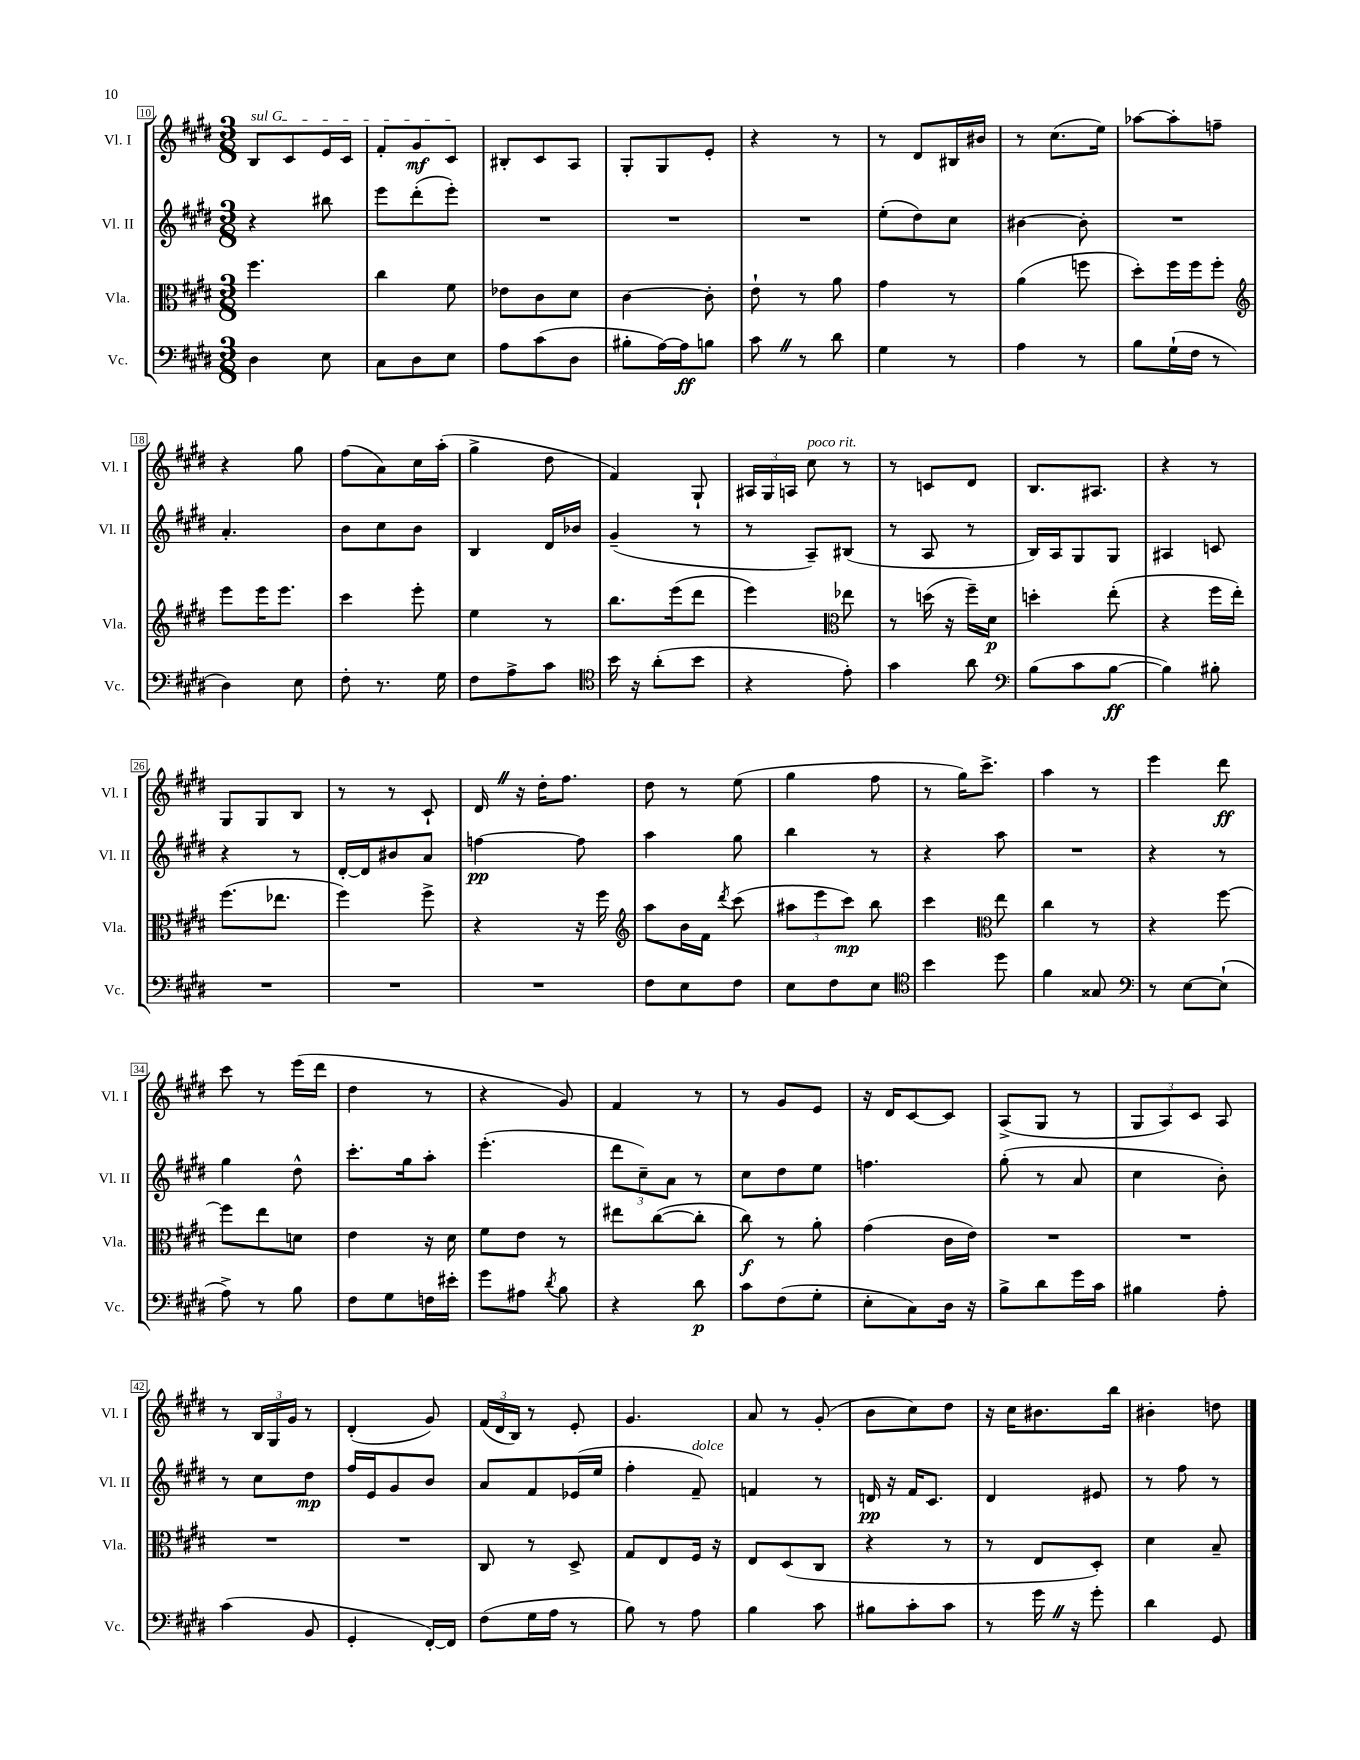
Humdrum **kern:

**kern	**dynam	**kern	**dynam	**kern	**dynam	**kern	**dynam
*part4	*part4	*part3	*part3	*part2	*part2	*part1	*part1
*staff4	*staff4	*staff3	*staff3	*staff2	*staff2	*staff1	*staff1
*I"Vc.	*	*I"Vla.	*	*I"Vl. II	*	*I"Vl. I	*
*I'Vc.	*	*I'Vla.	*	*I'Vl. II	*	*I'Vl. I	*
*clefF4	*	*clefC3	*	*clefG2	*	*clefG2	*
*k[f#c#g#d#]	*	*k[f#c#g#d#]	*	*k[f#c#g#d#]	*	*k[f#c#g#d#]	*
*M3/8	*	*M3/8	*	*M3/8	*	*M3/8	*
=10	=10	=10	=10	=10	=10	=10	=10
!	!	!	!	!	!	!LO:TX:a:i:t=sul G	!
4D#\	.	4.ff#\	.	4r	.	8B/L	.
.	.	.	.	.	.	8c#/	.
8E\	.	.	.	8bb#X\	.	16e/L	.
.	.	.	.	.	.	16c#/JJ	.
=11	=11	=11	=11	=11	=11	=11	=11
8C#\L	.	4cc#\	.	8eee\L	.	8f#'/L	.
8D#\	.	.	.	(8ddd#'\	.	8g#/	mf
8E\J	.	8f#\	.	8eee'\J)	.	8c#/J	.
=12	=12	=12	=12	=12	=12	=12	=12
8A\L	.	8e-X\L	.	4.r	.	8B#X'/L	.
(8c#\	.	8c#\	.	.	.	8c#/	.
8D#\J	.	8d#\J	.	.	.	8A/J	.
=13	=13	=13	=13	=13	=13	=13	=13
8B#X'\L	.	[4c#\	.	4.r	.	8G#'/L	.
[16A\L)	.	.	.	.	.	8G#/	.
16A\J]	ff	.	.	.	.	.	.
8Bn\J	.	8c#'\]	.	.	.	8e'/J	.
=14	=14	=14	=14	=14	=14	=14	=14
8c#Z\	.	8e`\	.	4.r	.	4r	.
8r	.	8r	.	.	.	.	.
8d#\	.	8a\	.	.	.	8r	.
=15	=15	=15	=15	=15	=15	=15	=15
4G#\	.	4g#\	.	(8ee'\L	.	8r	.
.	.	.	.	8dd#\)	.	8d#/L	.
8r	.	8r	.	8cc#\J	.	16B#X/L	.
.	.	.	.	.	.	16b#X/JJ	.
=16	=16	=16	=16	=16	=16	=16	=16
4A\	.	(4a\	.	[4b#X\	.	8r	.
.	.	.	.	.	.	(8.cc#\L	.
8r	.	8ffn\	.	8b#'\]	.	.	.
.	.	.	.	.	.	16ee\Jk)	.
=17	=17	=17	=17	=17	=17	=17	=17
8B\L	.	8dd#'\L)	.	4.r	.	[8aa-X\L	.
(16G#`\L	.	16ff#\L	.	.	.	8aa-'\]	.
16F#\JJ	.	16ff#\J	.	.	.	.	.
8r	.	8ff#'\J	.	.	.	8ffn~\J	.
!!LO:LB:g=z
=18	=18	=18	=18	=18	=18	=18	=18
*	*	*clefG2	*	*	*	*	*
4D#\)	.	8eee\L	.	4.a'/	.	4r	.
.	.	16eee\K	.	.	.	.	.
.	.	8.eee\J	.	.	.	.	.
8E\	.	.	.	.	.	8gg#\	.
=19	=19	=19	=19	=19	=19	=19	=19
8F#'\	.	4ccc#\	.	8b\L	.	(8ff#\L	.
8.r	.	.	.	8cc#\	.	8a\)	.
.	.	8eee'\	.	8b\J	.	16cc#\L	.
16G#\	.	.	.	.	.	(16aa'\JJ	.
=20	=20	=20	=20	=20	=20	=20	=20
8F#\L	.	4ee\	.	4B/	.	4gg#^\	.
8A^\	.	.	.	.	.	.	.
8c#\J	.	8r	.	16d#/LL	.	8dd#\	.
.	.	.	.	16b-X/JJ	.	.	.
=21	=21	=21	=21	=21	=21	=21	=21
*clefC4	*	*	*	*	*	*	*
16b\	.	8.bb\L	.	(4g#~/	.	4f#/)	.
16r	.	.	.	.	.	.	.
(8a'\L	.	.	.	.	.	.	.
.	.	(16eee\k	.	.	.	.	.
8b\J	.	8ddd#\J	.	8r	.	8G#`/	.
=22	=22	=22	=22	=22	=22	=22	=22
4r	.	4eee\)	.	8r	.	24A#X/LL	.
.	.	.	.	.	.	24G#/	.
.	.	.	.	.	.	24An/JJ	.
!	!	!	!	!	!	!LO:TX:a:i:t=poco rit.	!
.	.	.	.	8A~/L)	.	8cc#\	.
*	*	*clefC3	*	*	*	*	*
8e'\)	.	8ee-X\	.	(8B#X/J	.	8r	.
=23	=23	=23	=23	=23	=23	=23	=23
4g#\	.	8r	.	8r	.	8r	.
.	.	(16ddn\	.	8A/	.	8cn/L	.
.	.	16r	.	.	.	.	.
8a\	.	16ff#~\LL)	.	8r	.	8d#/J	.
.	.	16d#\JJ	p	.	.	.	.
=24	=24	=24	=24	=24	=24	=24	=24
*clefF4	*	*	*	*	*	*	*
(8B\L	.	4ddn'\	.	16B/LL)	.	8.B/L	.
.	.	.	.	16A/J	.	.	.
8c#\	.	.	.	8G#/	.	.	.
.	.	.	.	.	.	8.A#X/J	.
[8B\J	ff	(8ee'\	.	8G#/J	.	.	.
=25	=25	=25	=25	=25	=25	=25	=25
4B\])	.	4r	.	4A#X/	.	4r	.
8B#X'\	.	16ff#\LL	.	8cn/	.	8r	.
.	.	16ee'\JJ)	.	.	.	.	.
!!LO:LB:g=z
=26	=26	=26	=26	=26	=26	=26	=26
4.r	.	(8.ff#\L	.	4r	.	8G#/L	.
.	.	.	.	.	.	8G#/	.
.	.	8.ee-X\J	.	.	.	.	.
.	.	.	.	8r	.	8B/J	.
=27	=27	=27	=27	=27	=27	=27	=27
4.r	.	4ff#\)	.	[16d#'/LL	.	8r	.
.	.	.	.	16d#/J]	.	.	.
.	.	.	.	8b#X/	.	8r	.
.	.	8ff#^\	.	8a/J	.	8c#`/	.
=28	=28	=28	=28	=28	=28	=28	=28
4.r	.	4r	.	[4ffn\	pp	16d#Z/	.
.	.	.	.	.	.	16r	.
.	.	.	.	.	.	16dd#'\KL	.
.	.	.	.	.	.	8.ff#\J	.
.	.	16r	.	8ff\]	.	.	.
.	.	16ff#\	.	.	.	.	.
=29	=29	=29	=29	=29	=29	=29	=29
*	*	*clefG2	*	*	*	*	*
8F#\L	.	8aa\L	.	4aa\	.	8dd#\	.
8E\	.	16b\L	.	.	.	8r	.
.	.	16f#\JJ	.	.	.	.	.
.	.	8qddd#/	.	.	.	.	.
8F#\J	.	(8ccc#\	.	8gg#\	.	(8ee\	.
=30	=30	=30	=30	=30	=30	=30	=30
8E\L	.	12aa#X\L	.	4bb\	.	4gg#\	.
.	.	12eee\	.	.	.	.	.
8F#\	.	.	.	.	.	.	.
.	.	12ccc#\J)	mp	.	.	.	.
8E\J	.	8bb\	.	8r	.	8ff#\	.
=31	=31	=31	=31	=31	=31	=31	=31
*clefC4	*	*	*	*	*	*	*
4b\	.	4ccc#\	.	4r	.	8r	.
.	.	.	.	.	.	16gg#\KL)	.
.	.	.	.	.	.	8.ccc#^\J	.
*	*	*clefC3	*	*	*	*	*
8dd#\	.	8ee\	.	8aa\	.	.	.
=32	=32	=32	=32	=32	=32	=32	=32
4f#\	.	4cc#\	.	4.r	.	4aa\	.
8G##X/	.	8r	.	.	.	8r	.
=33	=33	=33	=33	=33	=33	=33	=33
*clefF4	*	*	*	*	*	*	*
8r	.	4r	.	4r	.	4eee\	.
[8E\L	.	.	.	.	.	.	.
(8E`\J]	.	[8ff#\	.	8r	.	8ddd#\	ff
!!LO:LB:g=z
=34	=34	=34	=34	=34	=34	=34	=34
8A^\)	.	8ff#\L]	.	4gg#\	.	8ccc#\	.
8r	.	8ee\	.	.	.	8r	.
8B\	.	8dn\J	.	8dd#^^\	.	(16eee\LL	.
.	.	.	.	.	.	16ddd#\JJ	.
=35	=35	=35	=35	=35	=35	=35	=35
8F#\L	.	4e\	.	8.ccc#'\L	.	4dd#\	.
8G#\	.	.	.	.	.	.	.
.	.	.	.	16gg#\k	.	.	.
16Fn\L	.	16r	.	8aa'\J	.	8r	.
16e#X'\JJ	.	16d#\	.	.	.	.	.
=36	=36	=36	=36	=36	=36	=36	=36
8g#\L	.	8f#\L	.	(4.eee'\	.	4r	.
8A#X\J	.	8e\J	.	.	.	.	.
8qd#/	.	.	.	.	.	.	.
8B\	.	8r	.	.	.	8g#/)	.
=37	=37	=37	=37	=37	=37	=37	=37
4r	.	8ee#X\L	.	12ddd#\L	.	4f#/	.
.	.	.	.	12cc#~\)	.	.	.
.	.	([8cc#\	.	.	.	.	.
.	.	.	.	12a\J	.	.	.
8d#\	p	8cc#'\J]	.	8r	.	8r	.
=38	=38	=38	=38	=38	=38	=38	=38
8c#\L	.	8cc#\)	f	8cc#\L	.	8r	.
(8F#\	.	8r	.	8dd#\	.	8g#/L	.
8G#'\J	.	8a'\	.	8ee\J	.	8e/J	.
=39	=39	=39	=39	=39	=39	=39	=39
8E'\L	.	(4g#\	.	4.ffn\	.	16r	.
.	.	.	.	.	.	16d#/KL	.
8C#\)	.	.	.	.	.	[8c#/	.
16D#\Jk	.	16c#\LL	.	.	.	8c#/J]	.
16r	.	16e\JJ)	.	.	.	.	.
=40	=40	=40	=40	=40	=40	=40	=40
8B^\L	.	4.r	.	(8gg#'\	.	(8A^/L	.
8d#\	.	.	.	8r	.	8G#/J	.
16g#\L	.	.	.	8a/	.	8r	.
16c#\JJ	.	.	.	.	.	.	.
=41	=41	=41	=41	=41	=41	=41	=41
4B#X\	.	4.r	.	4cc#\	.	12G#/L	.
.	.	.	.	.	.	12A/)	.
.	.	.	.	.	.	12c#/J	.
8A'\	.	.	.	8b'\)	.	8A/	.
!!LO:LB:g=z
=42	=42	=42	=42	=42	=42	=42	=42
(4c#\	.	4.r	.	8r	.	8r	.
.	.	.	.	8cc#\L	.	24B/LL	.
.	.	.	.	.	.	24G#/	.
.	.	.	.	.	.	24g#/JJ	.
8BB/	.	.	.	8dd#\J	mp	8r	.
=43	=43	=43	=43	=43	=43	=43	=43
4GG#'/	.	4.r	.	16ff#/LL	.	(4d#'/	.
.	.	.	.	16e/J	.	.	.
.	.	.	.	8g#/	.	.	.
[16FF#'/LL)	.	.	.	8b/J	.	8g#/)	.
16FF#/JJ]	.	.	.	.	.	.	.
=44	=44	=44	=44	=44	=44	=44	=44
(8F#\L	.	8C#/	.	8a/L	.	(24f#/LL	.
.	.	.	.	.	.	24d#/	.
.	.	.	.	.	.	24B/JJ)	.
16G#\L	.	8r	.	8f#/	.	8r	.
16A\JJ	.	.	.	.	.	.	.
8r	.	8D#^/	.	(16e-X/L	.	8e'/	.
.	.	.	.	16ee/JJ	.	.	.
=45	=45	=45	=45	=45	=45	=45	=45
8B\)	.	8G#/L	.	4ff#'\	.	4.g#/	.
8r	.	8E/	.	.	.	.	.
!	!	!	!	!LO:TX:a:i:t=dolce	!	!	!
8A\	.	16F#/Jk	.	8f#~/)	.	.	.
.	.	16r	.	.	.	.	.
=46	=46	=46	=46	=46	=46	=46	=46
4B\	.	8E/L	.	4fn/	.	8a/	.
.	.	(8D#/	.	.	.	8r	.
8c#\	.	8C#/J	.	8r	.	(8g#'/	.
=47	=47	=47	=47	=47	=47	=47	=47
8B#X\L	.	4r	.	16dn/	pp	8b\L	.
.	.	.	.	16r	.	.	.
8c#'\	.	.	.	16f#/KL	.	8cc#\)	.
.	.	.	.	8.c#/J	.	.	.
8c#\J	.	8r	.	.	.	8dd#\J	.
=48	=48	=48	=48	=48	=48	=48	=48
8r	.	8r	.	4d#/	.	16r	.
.	.	.	.	.	.	16cc#\KL	.
16g#Z\	.	8E/L	.	.	.	8.b#X\	.
16r	.	.	.	.	.	.	.
8g#'\	.	8D#'/J)	.	8e#X/	.	.	.
.	.	.	.	.	.	16bb\Jk	.
=49	=49	=49	=49	=49	=49	=49	=49
4d#\	.	4d#\	.	8r	.	4b#X'\	.
.	.	.	.	8ff#\	.	.	.
8GG#/	.	8B~/	.	8r	.	8ddn\	.
==	==	==	==	==	==	==	==
*-	*-	*-	*-	*-	*-	*-	*-
